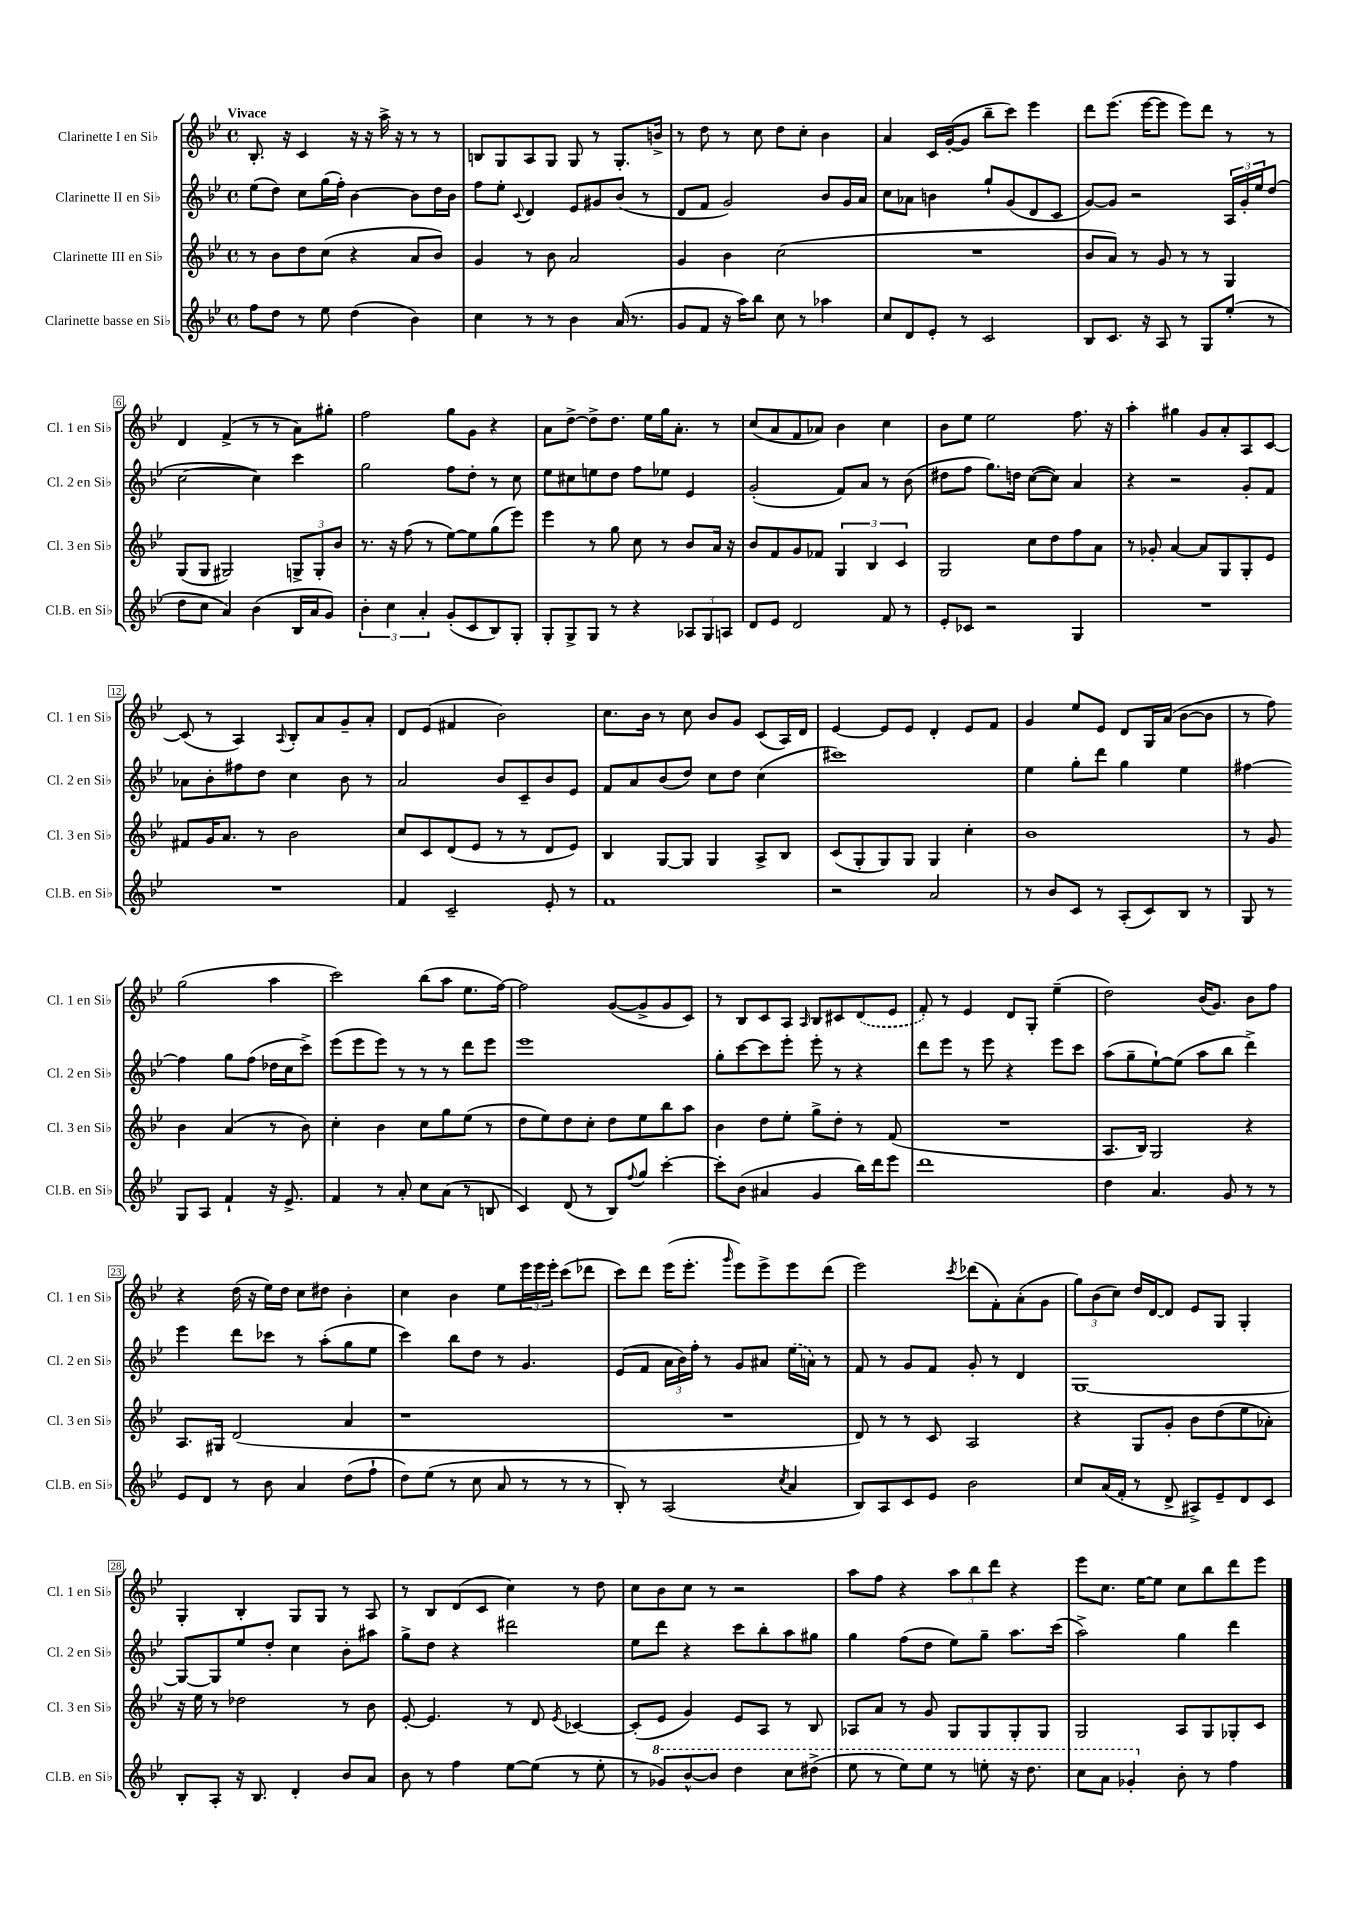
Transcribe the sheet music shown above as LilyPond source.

<<
\new StaffGroup <<
\new Staff = "s0" \with { instrumentName = "Clarinette I en Sib" shortInstrumentName = "Cl. 1 en Sib" } {
    \clef treble \key bes \major \defaultTimeSignature \time 4/4 \tempo "Vivace"
    bes8.-. r16 c'4 r16 r16 a''16-> r16 r8 r8 |
    b8 g8 a8 g8 g8 r8 g8.-. b'16-> |
    r8 d''8 r8 c''8 d''8 c''8-. bes'4 |
    a'4 c'16 g'16~-.( g'8 bes''8-- c'''8) ees'''4 |
    d'''8 ees'''8.( ees'''16~ ees'''8 ees'''8) d'''8 r8 r8 |
    d'4 f'4->( r8 r8 a'8) gis''8-. |
    f''2 g''8 g'8 r4 |
    a'8 d''8~-> d''8-> d''8. ees''16 g''16 a'8.-. r8 |
    c''8( a'8 f'8 aes'8) bes'4 c''4 |
    bes'8 ees''8 ees''2 f''8. r16 |
    a''4-. gis''4 g'8 a'8-. a8 c'8~ |
    c'8( r8 a4) \appoggiatura { a8 } bes8-. a'8 g'8-- a'8-. |
    d'8 ees'8( fis'4 bes'2) |
    c''8. bes'16 r8 c''8 bes'8 g'8 c'8( a16) d'16 |
    ees'4~ ees'8 ees'8 d'4-. ees'8 f'8 |
    g'4 ees''8 ees'8 d'8 g16 a'16( bes'8~ bes'8 |
    r8 f''8) g''2( a''4 |
    c'''2) bes''8( a''8 ees''8. f''16~) |
    f''2 g'8~( g'8-> g'8 c'8) |
    r8 bes8 c'8 a8 \grace { a16 } bes8 cis'8 \once \slurDashed d'8( ees'8 |
    f'8-.) r8 ees'4 d'8 g8-. ees''4--( |
    d''2) bes'16( g'8.) bes'8 f''8 |
    r4 d''16( r16 ees''16) d''16 c''8 dis''8 bes'4-. |
    c''4 bes'4 ees''8 \tuplet 3/2 { ees'''16 ees'''16 ees'''16-. } c'''8( des'''8 |
    c'''8) d'''8 ees'''16( ees'''8.-. \grace { g'''16 } ees'''8) ees'''8-> ees'''8 d'''8( |
    ees'''2) \acciaccatura { c'''8 } des'''8( f'8-.) a'8-.( g'8 |
    \tuplet 3/2 { g''8) bes'8( c''8) } d''16 d'16~ d'8 ees'8 g8 g4-. |
    g4-. bes4-. g8 g8 r8 a8 |
    r8 bes8 d'8( c'8 c''4) r8 d''8 |
    c''8 bes'8 c''8 r8 r2 |
    a''8 f''8 r4 \tuplet 3/2 { a''8 bes''8 d'''8 } r4 |
    ees'''8 c''8. ees''16~ ees''8 c''8 bes''8 d'''8 ees'''8 \bar "|." |
}
\new Staff = "s1" \with { instrumentName = "Clarinette II en Sib" shortInstrumentName = "Cl. 2 en Sib" } {
    \clef treble \key bes \major \defaultTimeSignature \time 4/4
    ees''8( d''8) c''8 g''16( f''16-.) bes'4~ bes'8 d''16 bes'16 |
    f''8 ees''8-. \appoggiatura { c'8 } d'4 ees'8 gis'8 bes'8( r8 |
    d'8 f'8 g'2) bes'8 g'16 a'16 |
    c''8 aes'8 b'4 g''8-! g'8( d'8 c'8 |
    g'8~) g'8 r2 \tuplet 3/2 { a16 g'16-. ees''16 } d''8( |
    c''2~ c''4) c'''4 |
    g''2 f''8 d''8-. r8 c''8 |
    ees''8 cis''8 e''8 d''8 f''8 ees''8 ees'4 |
    g'2-.( f'8) a'8 r8 bes'8( |
    dis''8 f''8 g''8.) d''16 c''8~( c''8) a'4 |
    r4 r2 g'8-. f'8 |
    aes'8 bes'8-. fis''8 d''8 c''4 bes'8 r8 |
    a'2 bes'8 c'8-- bes'8 ees'8 |
    f'8 a'8 bes'8( d''8) c''8 d''8 c''4( |
    cis'''1) |
    ees''4 g''8-. d'''8 g''4 ees''4 |
    fis''4~ fis''4 g''8 fis''8( des''16 c''16 c'''8->) |
    ees'''8( ees'''8 ees'''8) r8 r8 r8 d'''8 ees'''8 |
    ees'''1 |
    g''8-. c'''8~ c'''8 ees'''8-. ees'''8-. r8 r4 |
    d'''8 ees'''8 r8 ees'''8 r4 ees'''8 c'''8 |
    a''8( g''8-- ees''8~-!) ees''8( a''8 bes''8 d'''4->) |
    ees'''4 d'''8 ces'''8 r8 a''8-.( g''8 ees''8 |
    c'''4) bes''8 d''8 r8 g'4. |
    ees'8( f'8 \tuplet 3/2 { a'16 bes'16) f''16-. } r8 g'8 ais'8 \once \slurDashed ees''16( a'16) r8 |
    f'8 r8 g'8 f'8 g'8-. r8 d'4 |
    g1~ |
    g8~ g8 ees''8 d''8-. c''4 bes'8-. ais''8 |
    g''8-> d''8 r4 dis'''2 |
    ees''8 d'''8 r4 c'''8 bes''8-. a''8 gis''8 |
    g''4 f''8( d''8 ees''8) g''8-- a''8. c'''16( |
    a''2->) g''4 d'''4 \bar "|." |
}
\new Staff = "s2" \with { instrumentName = "Clarinette III en Sib" shortInstrumentName = "Cl. 3 en Sib" } {
    \clef treble \key bes \major \defaultTimeSignature \time 4/4
    r8 bes'8 d''8 c''8( r4 a'8 bes'8) |
    g'4 r8 bes'8 a'2 |
    g'4 bes'4 c''2( |
    R1 |
    bes'8 a'8) r8 g'8 r8 r8 g4 |
    g8( g8 gis2) \tuplet 3/2 { g8-> g8-. bes'8 } |
    r8. r16 f''8( r8 ees''8~) ees''8 g''8( ees'''8) |
    ees'''4 r8 g''8 c''8 r8 bes'8 a'16 r16 |
    bes'8 f'8 g'8 fes'8 \tuplet 3/2 { g4 bes4 c'4 } |
    g2 c''8 d''8 f''8 a'8 |
    r8 ges'8-. a'4~ a'8 g8 g8-. ees'8 |
    fis'8 g'16 a'8. r8 bes'2 |
    c''8 c'8 d'8( ees'8 r8 r8 d'8 ees'8) |
    bes4 g8~ g8 g4 a8-> bes8 |
    c'8( g8-. g8) g8 g4 c''4-. |
    bes'1 |
    r8 g'8 bes'4 a'4( r8 bes'8) |
    c''4-. bes'4 c''8 g''8 ees''8( r8 |
    d''8 ees''8) d''8 c''8-. d''8 ees''8 bes''8 a''8 |
    bes'4 d''8 ees''8-. g''8-> d''8-. r8 f'8( |
    R1 |
    a8. bes16) g2 r4 |
    a8. gis16 d'2( a'4 |
    r1 |
    R1 |
    d'8) r8 r8 c'8 a2 |
    r4 g8 g'8-. bes'8 d''8( ees''8 aes'8-.) |
    r16 ees''16 r8 des''2 r8 bes'8 |
    ees'8~-. ees'4. r8 d'8 \acciaccatura { ees'8 } ces'4~ |
    ces'8-.( ees'8 g'4) ees'8 a8 r8 bes8 |
    aes8 a'8 r8 g'8 g8 g8 g8-. g8 |
    g2 a8 g8 ges8-. c'8 \bar "|." |
}
\new Staff = "s3" \with { instrumentName = "Clarinette basse en Sib" shortInstrumentName = "Cl.B. en Sib" } {
    \clef treble \key bes \major \defaultTimeSignature \time 4/4
    f''8 d''8 r8 ees''8 d''4( bes'4) |
    c''4 r8 r8 bes'4 a'16( r8. |
    g'8 f'8 r16 a''16) bes''8 c''8 r8 aes''4 |
    c''8 d'8 ees'8-. r8 c'2 |
    bes8 c'8. r16 a8 r8 g8 ees''8-.( r8 |
    d''8 c''8 a'4) bes'4( bes16 a'16 g'8) |
    \tuplet 3/2 { bes'4-. c''4 a'4-. } g'8-.( c'8 bes8) g8-. |
    g8-. g8-> g8 r8 r4 \tuplet 3/2 { aes8 g8 a8 } |
    d'8 ees'8 d'2 f'8 r8 |
    ees'8-. ces'8 r2 g4 |
    R1 |
    R1 |
    f'4 c'2-- ees'8-. r8 |
    f'1 |
    r2 a'2 |
    r8 bes'8 c'8 r8 a8-.( c'8) bes8 r8 |
    g8 r8 g8 a8 f'4-! r16 ees'8.-> |
    f'4 r8 a'8-. c''8 a'8( r8 b8 |
    c'4) d'8( r8 bes8) \appoggiatura { f''8 } g''8 c'''4~-. |
    c'''8-. bes'8( ais'4 g'4 bes''16) d'''16 ees'''8 |
    d'''1 |
    d''4 a'4. g'8 r8 r8 |
    ees'8 d'8 r8 bes'8 a'4 d''8( f''8-! |
    d''8) ees''8( r8 c''8 a'8 r8 r8 r8 |
    bes8-.) r8 a2( \acciaccatura { c''8 } a'4 |
    bes8) a8 c'8 ees'8 bes'2 |
    c''8 a'16( f'16-. r8 d'8-> ais8->) ees'8-- d'8 c'8 |
    bes8-. a8-. r16 bes8. d'4-. bes'8 a'8 |
    bes'8 r8 f''4 ees''8~ ees''8( r8 ees''8-. |
    r8 \ottava #1 ges''8) bes''8~-^ bes''8 d'''4 c'''8 dis'''8->( |
    ees'''8 r8 ees'''8) ees'''8 r8 e'''8-. r16 d'''8. |
    c'''8 a''8 ges''4-. \ottava #0 bes'8-. r8 f''4 \bar "|." |
}
>>
>>
\layout { \context { \Score \override BarNumber.stencil = #(make-stencil-boxer 0.1 0.3 ly:text-interface::print) } }
